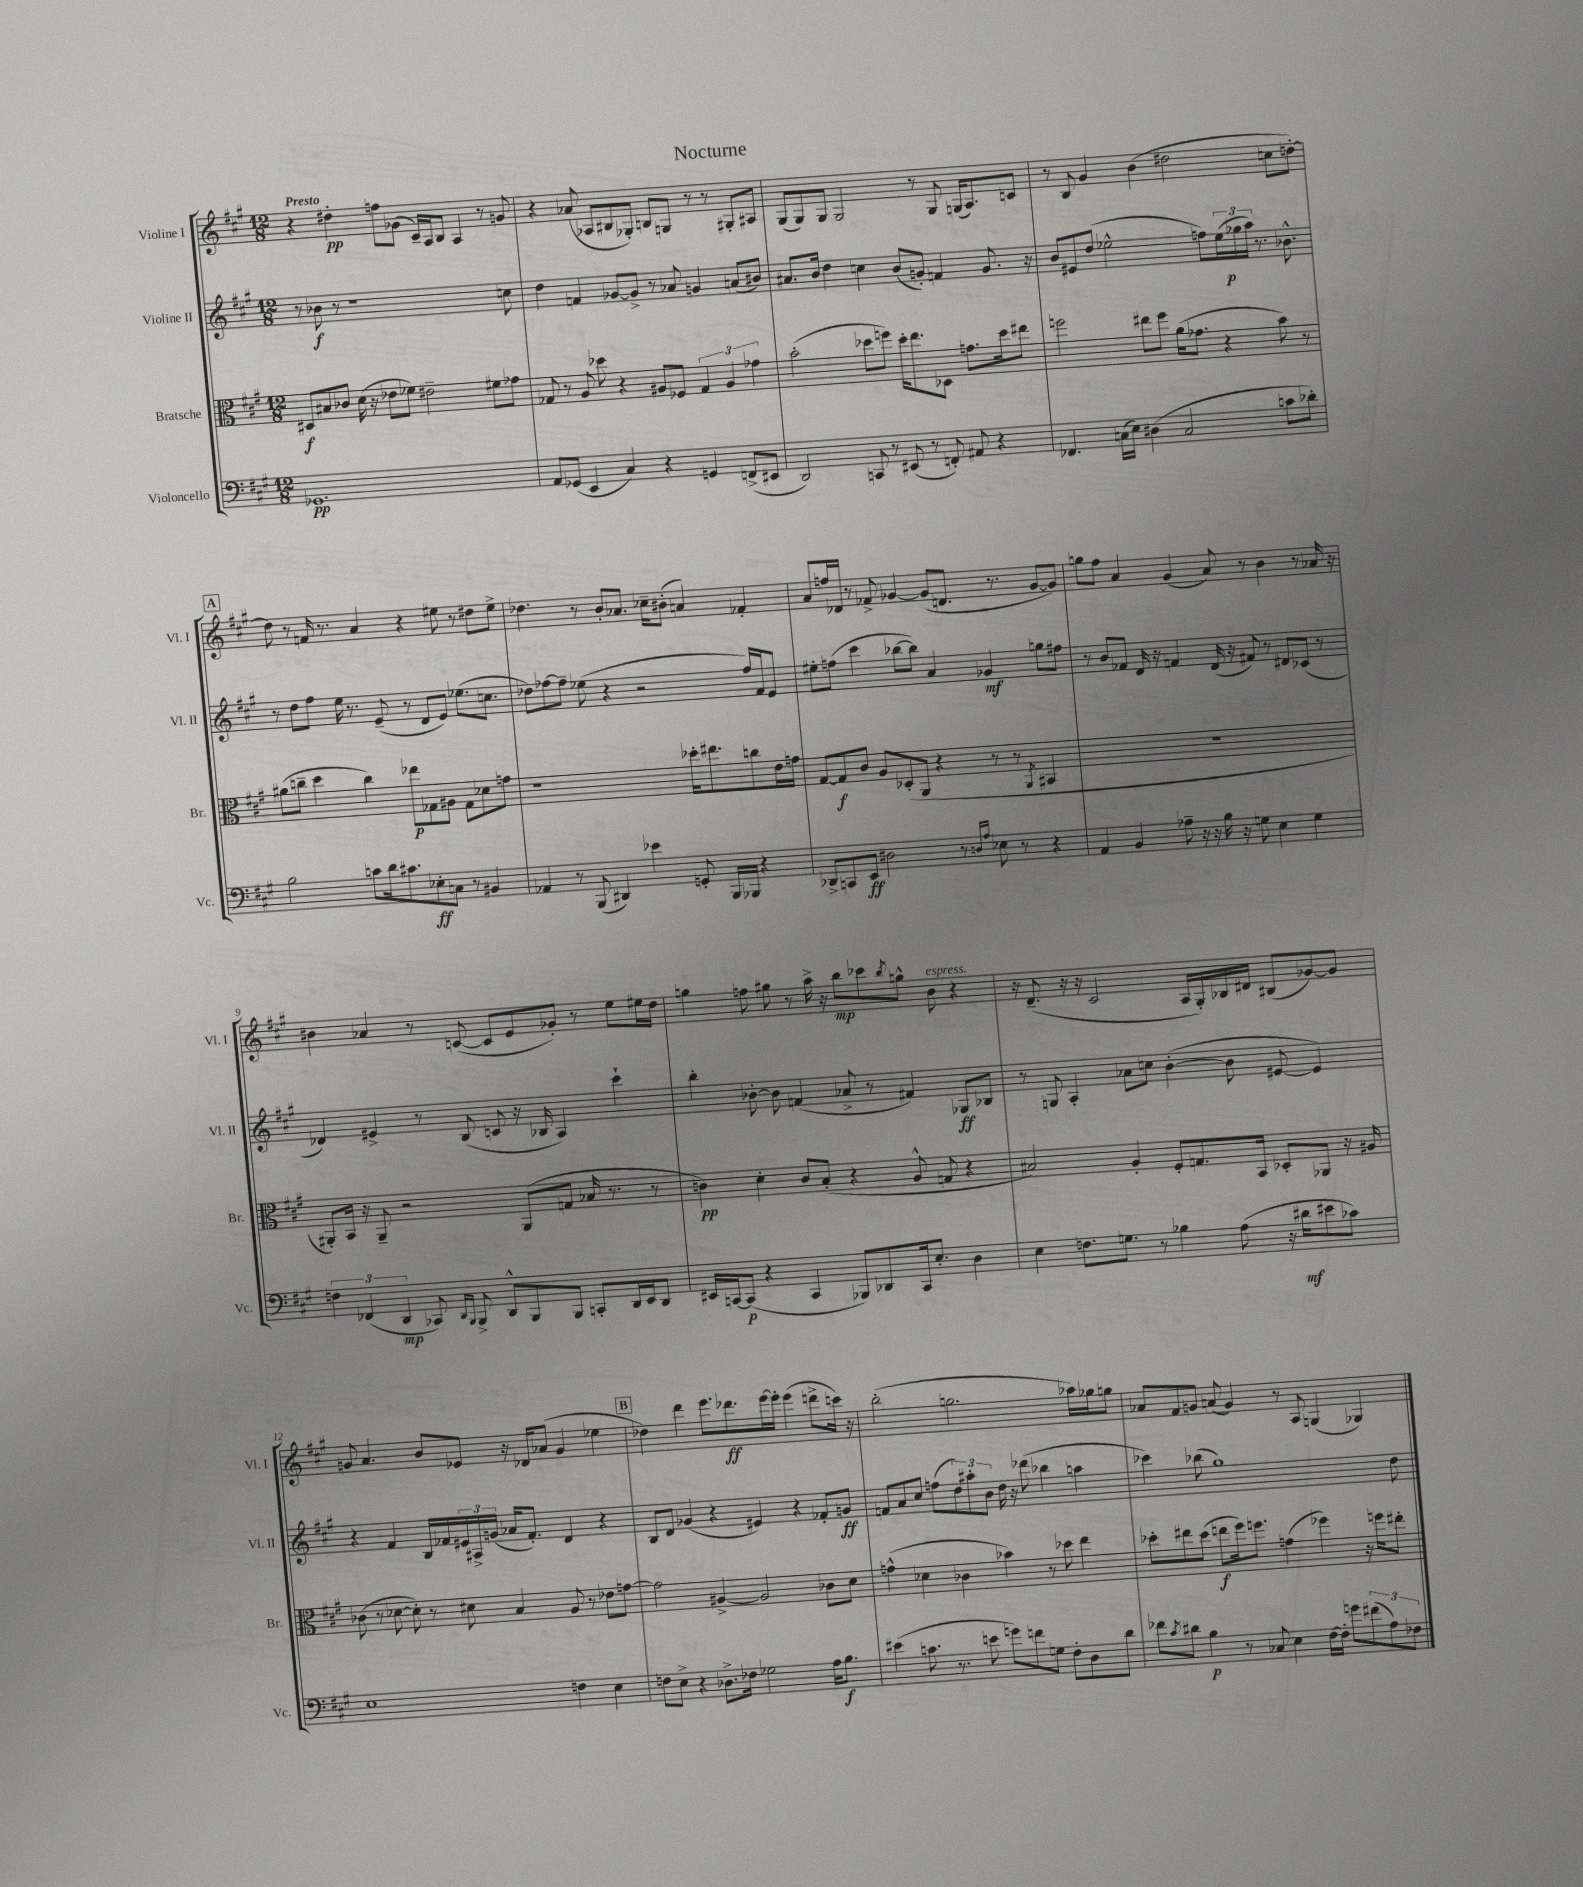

**kern	**kern	**kern	**kern
*staff4	*staff3	*staff2	*staff1
*clefF4	*clefC3	*clefG2	*clefG2
*k[f#c#g#]	*k[f#c#g#]	*k[f#c#g#]	*k[f#c#g#]
*M12/8	*M12/8	*M12/8	*M12/8
1.GG-	8D#	8r	4r
.	8B#	8b-	.
.	8c-	8r	4dd#'
.	(16d	1r	.
.	16r	.	.
.	8e-	.	8ff
.	8f-)	.	(8g-
.	2e#~	.	16c#~)
.	.	.	16A
.	.	.	8B
.	.	.	4A
.	8f#	.	8r
.	8g-	8cc	8g
=	=	=	=
8AA	8G-	4dd	4r
(8GG-	8r	.	.
4EE	8A	4f	(8a-
.	8dd-	.	8A-
4C#)	4r	[8g-	8B#
.	.	8g-^]	8G-')
4r	8A#	8r	8B
.	8F-	8a-	8G
4GG	6G-	4g	8r
.	.	.	8r
.	6A#	.	.
(8FF^	.	(8a	8G#'
.	6g-	.	.
8EE#	.	8b#)	8A#
=	=	=	=
2DD)	(2b'	8.a#	(8G#
.	.	.	8G#)
.	.	16b	.
.	.	4dd	8G#
.	.	.	2G#
8CC	8dd-	4cc	.
8r	8ff)	.	.
(8EE#	16dd-'	(8b	.
.	8.ee	.	.
8r	.	8g')	8r
8FF')	8D-	4f	8G#
8AA#	8.g	.	(16G
.	.	.	8.A)
4r	.	8.g	.
.	16dd-	.	.
.	8ee#	.	8c
.	.	16r	.
=	=	=	=
4.FF-	2ff	8b	8r
.	.	8e#	8B
.	.	(8dd	4g#
(16C	.	2ee-^^	.
16E)	.	.	.
(4D#	8ee#	.	(4b
.	8ff	.	.
2C	(16a	.	2dd#
.	8.g-	.	.
.	.	8ff)	.
.	4r	(24ee-	.
.	.	24gg-	.
.	.	24aa)	.
.	.	8.r	.
8c	8b)	.	8cc
.	.	8.b-^^	.
8d-')	8r	.	[8dd')
=	=	=	=
2B	(8a#	8r	8dd]
.	8cc~	8dd	8r
.	4dd	8ff#	16f
.	.	.	8.r
.	.	16ee	.
.	.	8.r	.
8c	4cc)	.	4a
16d	.	(8e~	.
8.c#	.	.	.
.	8ee-	8r	4r
8E-'	8G-	8d	.
8C	8A#	8e)	8ee#
8r	8G-	(8.ee-	8r
4BB#	8d-	.	8dd#
.	.	8.cc	.
.	8g	.	8ee#^
=	=	=	=
4AA-	1r	8dd-)	4.dd-
.	.	[8ff-	.
8r	.	8ff-~]	.
(8BBB	.	(8ee-	8r
4DD#)	.	4r	8b'
.	.	.	8.a-
4e-	.	2r	.
.	.	.	16cc-~
.	.	.	(8b#'
8GG'	16dd-'	.	4a)
.	8.ee#	.	.
16BBB	.	.	.
16BBB-	.	.	.
4r	8cc	16ff-)	4f-'
.	.	16f#	.
.	16e	8e	.
.	16g	.	.
=	=	=	=
8DD-^	[8G#	8ee#'	8a
8CC	8G#]	(8ff	16ff
.	.	.	16d-
8EE	8c#	4ccc#	8r
2D#	8A	.	8f-^
.	(8D-'	[8bb-	[4g-
.	8AA	8bb-])	.
.	4r	4a	(8g-]
8r	.	.	8.d
16qqD	.	.	.
16qqA	.	.	.
8E-	8r	4g-	.
.	.	.	8.r
8r	8r	.	.
.	8qAA	.	.
4r	4BB#	8gg	[8g-
.	.	8ff#	8g-])
=	=	=	=
4AA	1.r	8r	8gg
.	.	8b	8ff#
4BB	.	8f-	4a
.	.	16d	.
.	.	16r	.
8A-~	.	4f	(4g#
16r	.	.	.
16r	.	.	.
16B	.	(16d	8a)
16r	.	16r	.
8G	.	8f#)	8r
4E	.	8r	4b
.	.	8d#	.
4G	.	(8c-	8r
.	.	8r	16a-
.	.	.	16r
=	=	=	=
6F	8AA#')	4d-)	4b#
.	16BB	.	.
(6FF-	.	.	.
.	16r	.	.
.	8AA#~	4e#^	4a-
6DD	.	.	.
.	2r	.	.
8CC-)	.	8r	8r
16qqDD	.	.	.
16qqBBB	.	.	.
8BBB^	.	(8B	([8c
8DD^^	.	8c	8c]
8BBB	(8AA#	16r	8e
.	.	16B-	.
8BBB	8G	4A)	8g-')
8CC'	16B-	.	8r
.	8.r	.	.
16DD	.	4ccc#`	8ee
16EE	.	.	.
8DD	8r	.	16ee#
.	.	.	16dd
=	=	=	=
16EE#	4c)	4bb'	4gg
[16CC	.	.	.
(8CC]	.	.	.
4r	4d'	[8b-'	8ff
.	.	8b-]	8gg#
4CC	8c	(4f	8r
.	(8B'	.	16aa^
.	.	.	16r
8BBB-)	4r	8a-^	8bb
8DD-	.	8r	8ccc-
.	.	.	8qbb
16CC	8A^^	4f#)	8gg^^
8.E'	.	.	.
.	8G	.	8b
4D	4r	8G-	4r
.	.	8B-	.
=	=	=	=
4E	2B#)	8r	16r
.	.	.	(8.d~
.	.	8G	.
8.F	.	4A'	16r
.	.	.	16r
.	.	.	2c#
8.G	.	.	.
.	4A'	8a-	.
8r	.	8cc	.
4B-	8F#'	([4b'	.
.	8.G	.	16A
.	.	.	16G#')
(8A	.	8b]	16B-
.	16BB	.	16d#
16r	8D-'	[8e#	(8B#
16d#	.	.	.
8e#	8AA-	4e#])	[8g-)
8c-)	16r	.	8g-]
.	16A#	.	.
=	=	=	=
1E	(8c-	4r	8g
.	8r	.	4.a
.	[8d-	4f#	.
.	8d-'])	.	.
.	8r	16B	8b
.	.	16f-	.
.	8d#	24e#	8e-
.	.	24A#^	.
.	.	(24g	.
.	4B	16a-	16r
.	.	8.f-')	16d-
.	.	.	(8a-
4F	8A	4d	4g
.	8r	.	.
4E	8e-	4r	4ee-
.	[8g	.	.
=	=	=	=
8F	2g]	8B	4dd-)
8E^	.	8d	.
4r	.	(4g-	4ddd
8.D-^	[4A#^	4r	8.eee
16F-	.	.	8.ddd-
2G-	2A#]	4e#)	.
.	.	.	[16eee
.	.	.	16eee']
.	.	4r	(4eee
16A	8c-	8f-'	8ddd^
8.B	.	.	.
.	8d	8g	16ccc)
.	.	.	16r
=	=	=	=
(4e#	(4g^^	8f	(2bb'
.	.	8a	.
8.c	4d-	8cc#	.
.	.	(8ff	.
8.r	.	.	.
.	4c-	12dd)	2.gg
.	.	12aa#'	.
8e	.	.	.
.	.	12b	.
8g)	4b-)	16dd	.
.	.	16r	.
8f	.	(8ddd-	.
8G	8r	4bb-	.
8F#'	8dd-	.	.
8D	4ee	4aa	16aa-)
.	.	.	16gg-
8d	.	.	8gg
=	=	=	=
8f-	8dd-'	4ccc-)	8a-
8qc#	.	.	.
8d#	8ee#	.	8f#
4B	(8dd-	(8bb-	8g
.	8ee	1gg#)	(8a
8r	16ff#)	.	4g)
.	8.ff	.	.
8C-	.	.	.
4E	(4g	.	8r
.	.	.	8A
[16F#	4ff-)	.	(4G
16F#']	.	.	.
8g	.	.	.
(12f#	16r	.	4G-)
.	16ff	.	.
12A)	.	.	.
.	8ee#'	8dd	.
12F-	.	.	.
==	==	==	==
*-	*-	*-	*-
